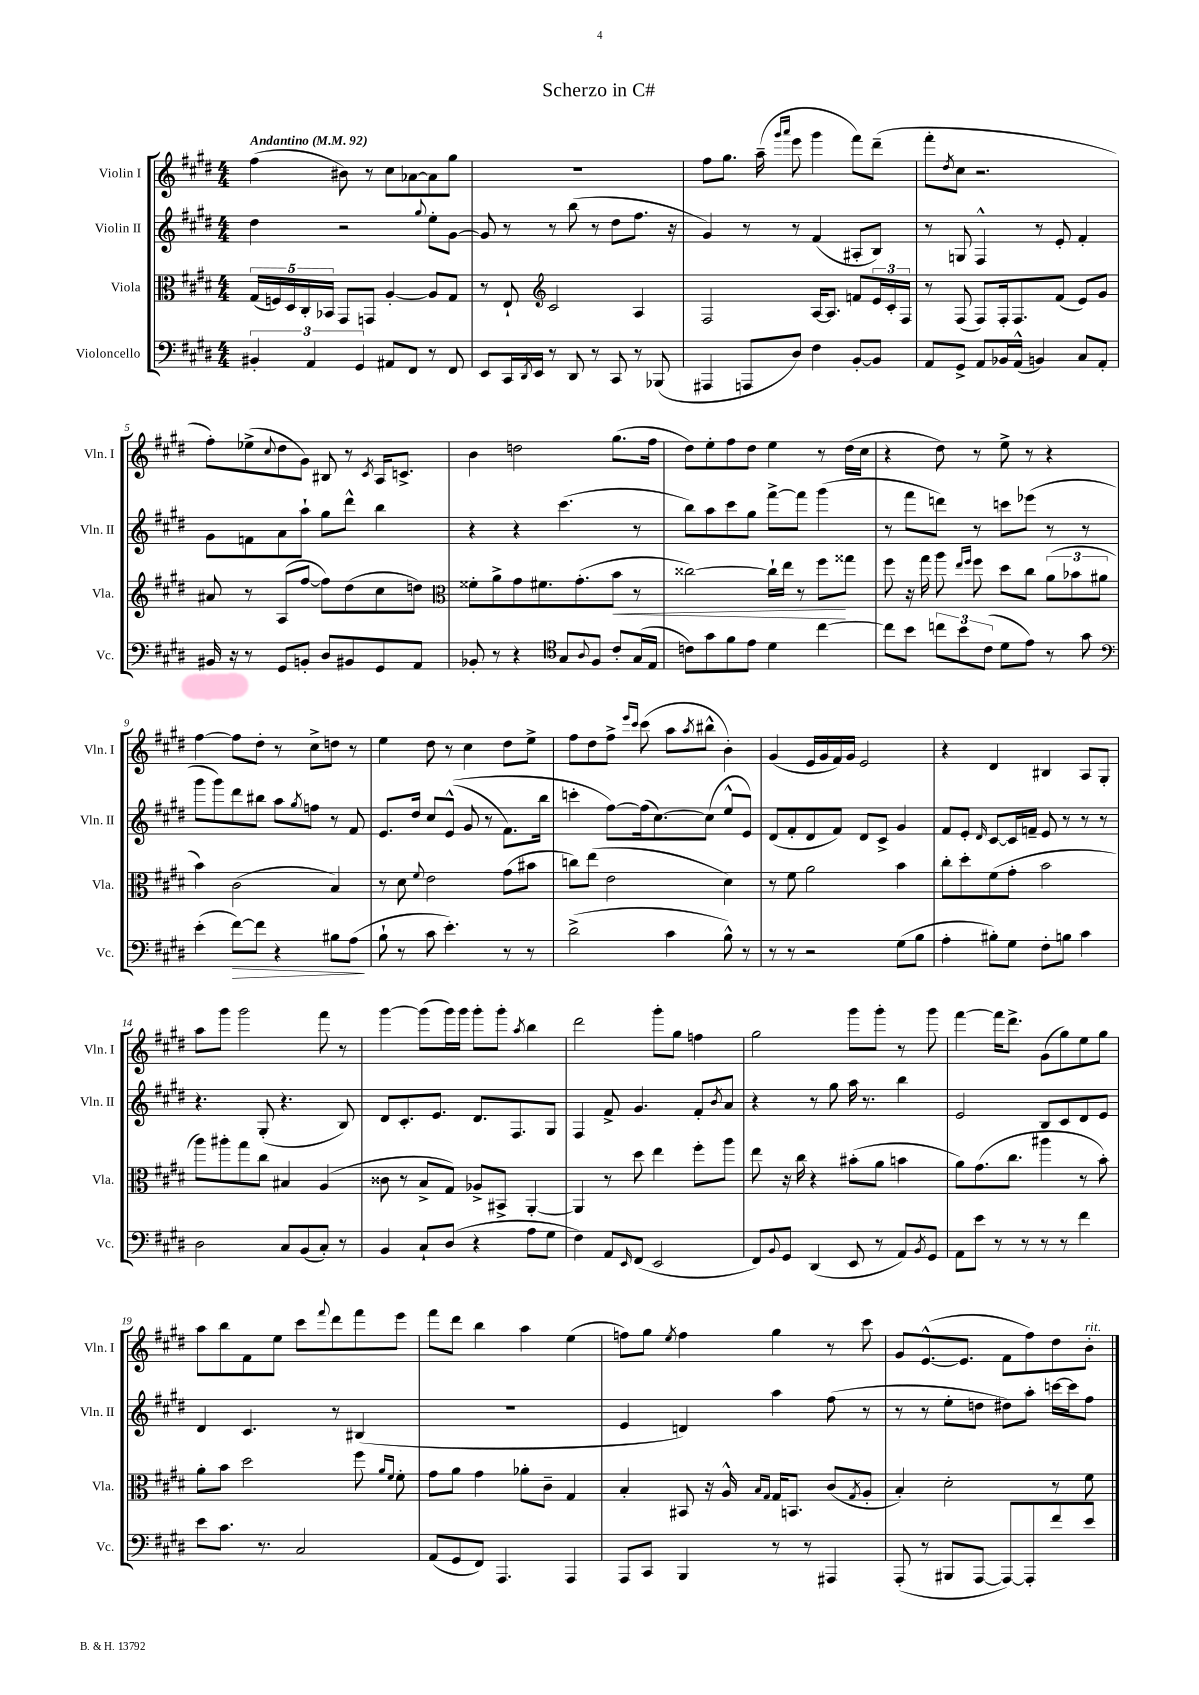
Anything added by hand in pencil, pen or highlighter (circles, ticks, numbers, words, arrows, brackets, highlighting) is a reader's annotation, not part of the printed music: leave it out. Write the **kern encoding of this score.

**kern	**dynam	**kern	**dynam	**kern	**kern
*part4	*part4	*part3	*part3	*part2	*part1
*staff4	*staff4	*staff3	*staff3	*staff2	*staff1
*I"Violoncello	*	*I"Viola	*	*I"Violin II	*I"Violin I
*I'Vc.	*	*I'Vla.	*	*I'Vln. II	*I'Vln. I
*clefF4	*	*clefC3	*	*clefG2	*clefG2
*k[f#c#g#d#]	*	*k[f#c#g#d#]	*	*k[f#c#g#d#]	*k[f#c#g#d#]
*M4/4	*	*M4/4	*	*M4/4	*M4/4
*MM92	*	*MM92	*	*MM92	*MM92
=1	=1	=1	=1	=1	=1
!	!	!	!	!	!LO:TX:a:B:t=Andantino
6BB#X'/	.	(20G#/LL	.	4dd#\	(4ff#\
.	.	20Fn/)	.	.	.
.	.	20D#/	.	.	.
.	.	20C#'/	.	.	.
6AA/	.	.	.	.	.
.	.	20BB-X/JJ	.	.	.
.	.	8GG#/L	.	2r	8b#X\)
6GG#/	.	.	.	.	.
.	.	8GGn/J	.	.	8r
8AA#X/L	.	[4A'/	.	.	8cc#\L
8FF#/J	.	.	.	.	[8a-X\
.	.	.	.	8qqgg#/	.
8r	.	8A/L]	.	8ee'\L	8a-\]
8FF#/	.	8G#/J	.	[8g#\J	8gg#\J
=2	=2	=2	=2	=2	=2
8EE/L	.	8r	.	8g#/]	1r
16CC#/L	.	8E`/	.	8r	.
8qDD#/	.	.	.	.	.
16EE/JJ	.	.	.	.	.
*	*	*clefG2	*	*	*
8r	.	2c#/	.	8r	.
8DD#/	.	.	.	(8bb\	.
8r	.	.	.	8r	.
8CC#/	.	.	.	8dd#\L	.
8r	.	4A/	.	8.ff#\J	.
(8BBB-X/	.	.	.	.	.
.	.	.	.	16r	.
=3	=3	=3	=3	=3	=3
4AAA#X/	.	2F#/	.	4g#/)	8ff#\L
.	.	.	.	.	8.gg#\J
8AAAn/L	.	.	.	8r	.
.	.	.	.	.	(16aa~\
.	.	.	.	.	16qqggg#/LL
.	.	.	.	.	16qqaaa/JJ
8D#/J)	.	.	.	8r	8eee\
4F#\	.	[16A/KL	.	(4f#/	4ggg#\
.	.	8.A/J]	.	.	.
[8BB'/L	.	8fn/L	.	8A#X'/L	8fff#\L)
8BB/J]	.	24e/L	.	8B/J)	(8ddd#~\J
.	.	24c#'/	.	.	.
.	.	24F#/JJ	.	.	.
=4	=4	=4	=4	=4	=4
8AA/L	.	8r	.	8r	8fff#'\L
.	.	.	.	.	8qdd#/
8GG#^/J	.	(8F#/	.	8Gn/	8cc#\J
8AA/L	.	8F#/L)	.	4F#^^/	2.r
16BB-X/L	.	16F#'/k	.	.	.
(16AA^^/JJ	.	8.F#/	.	.	.
4BBn/)	.	.	.	8r	.
.	.	(8f#/J	.	8e'/	.
8C#/L	.	8e/L)	.	4f#'/	.
8AA'/J	.	8g#/J	.	.	.
!!LO:LB:g=z
=5	=5	=5	=5	=5	=5
16BB#X/	.	8a#X/	.	8g#\L	8ff#'\L)
16r	.	.	.	.	.
8r	.	8r	.	8fn\	(8ee-X^\
.	.	.	.	.	8qqcc#/
8GG#/L	.	(8A/L	.	8a\	8dd#\
8BBn'/J	.	[8ff#/J	.	8aa`\J	8g#\J)
8D#/L	.	8ff#\L])	.	8gg#\L	8B#X/
8BB#X/	.	(8dd#\	.	8ddd#^^\J	8r
.	.	.	.	.	8qc#/
8GG#/	.	8cc#\	.	4bb\	16A/KL
.	.	.	.	.	8.cn^/J
8AA/J	.	8ddn\J)	.	.	.
=6	=6	=6	=6	=6	=6
*	*	*clefC3	*	*	*
8BB-X'/	.	8f##X'\L	.	4r	4b\
8r	.	8a^\	.	.	.
4r	.	8g#\	.	4r	2ddn\
.	.	8.f#X\	.	.	.
*clefC4	*	*	*	*	*
8G#/L	.	.	.	(4.ccc#\	.
.	.	(8.g#'\	.	.	.
8qqA/	.	.	.	.	.
8F#/J	.	.	.	.	.
!	!	!	!LO:HP:b	!	!
8c#'/L	.	8b\J	<	.	(8.gg#\L
(16G#/L	.	8r	.	8r	.
16E/JJ	.	.	.	.	16ff#\Jk
=7	=7	=7	=7	=7	=7
8cn\L)	.	[2cc##X\)	.	8bb\L)	8dd#\L)
8g#\	.	.	.	8aa\	8ee'\
8f#\	.	.	.	8ccc#\	8ff#\
8e\J	.	.	.	8gg#\J	8dd#\J
4d#\	.	16cc##`\LL]	.	[8fff#^\L	4ee\
.	.	16ee\JJ	.	.	.
.	.	8r	.	8fff#\J]	.
[4cc#\	.	8ff#\L	.	(4ggg#\	8r
.	.	8gg##X\J	[	.	(16dd#\LL
.	.	.	.	.	16cc#\JJ
=8	=8	=8	=8	=8	=8
8cc#\L]	.	8ff#\	.	8r	4r
8b\J	.	16r	.	8fff#\L	.
.	.	16gg#\	.	.	.
12ccn\L	.	8aa\	.	8dddn\J)	8dd#\)
12b\	.	.	.	.	.
.	.	16qqee/LL	.	.	.
.	.	16qqff#/JJ	.	.	.
.	.	8ff#\	.	8r	8r
(12c#\J	.	.	.	.	.
8d#\L	.	8dd#\L	.	8cccn\L	8ee^\
8e\J)	.	8cc#\J	.	(8eee-X\J	8r
8r	.	(12a\L	.	8r	4r
.	.	12b-X\	.	.	.
8g#\	.	.	.	8r	.
.	.	12a#X\J	.	.	.
!!LO:LB:g=z
=9	=9	=9	=9	=9	=9
*clefF4	*	*	*	*	*
(4e'\	.	4b\)	.	8ggg#\L	[4ff#\
.	.	.	.	8ggg#\)	.
!	!LO:HP:b	!	!	!	!
[8f#\L)	>	(2c#\	.	8ddd#\	8ff#\L]
8f#\J]	.	.	.	8bb#X\J	8dd#'\J
4r	.	.	.	8aa\L	8r
.	.	.	.	8qgg#/	.
.	.	.	.	8ffn\J	8cc#^\L
8B#X\L	.	4B/)	.	8r	8ddn\J
(8A\J	.	.	.	8f#/	8r
.	]	.	.	.	.
=10	=10	=10	=10	=10	=10
8B`\	.	8r	.	8.e/L	4ee\
8r	.	8d#\	.	.	.
.	.	.	.	16dd#/Jk	.
.	.	8qqf#/	.	.	.
8c#\	.	2e\	.	8cc#/L	8dd#\
4.e'\)	.	.	.	((8e^^/J	8r
.	.	.	.	8g#/	4cc#\
.	.	.	.	8r	.
8r	.	(8g#\L	.	8.f#\L)	8dd#\L
8r	.	8b#X\J	.	.	8ee^\J
.	.	.	.	16bb\Jk	.
=11	=11	=11	=11	=11	=11
(2d#^\	.	8ccn\L)	.	4cccn'\	8ff#\L
.	.	(8ee\J	.	.	8dd#\
.	.	2e\	.	[8ff#\L)	8ff#^\J
.	.	.	.	.	16qqeee/LL
.	.	.	.	.	16qqccc#/JJ
.	.	.	.	(16ff#\k]	(8ccc#\
.	.	.	.	[8.cc#\)	.
4c#\	.	.	.	.	8aa\L
.	.	.	.	.	8qaa/
.	.	.	.	(8cc#\J]	8bb#X^^\J
8B^^\)	.	4d#\)	.	8ee^^/L	4b'\)
8r	.	.	.	8e/J)	.
=12	=12	=12	=12	=12	=12
8r	.	8r	.	(8d#/L	(4g#/
8r	.	8f#\	.	8f#'/	.
2r	.	2a\	.	8d#/	16e/LL
.	.	.	.	.	16g#/
.	.	.	.	8f#/J)	16f#/)
.	.	.	.	.	16g#/JJ
.	.	.	.	8d#/L	2e/
.	.	.	.	8c#^/J	.
(8G#\L	.	4b\	.	4g#/	.
8B\J	.	.	.	.	.
=13	=13	=13	=13	=13	=13
4A'\	.	8cc#'\L	.	8f#/L	4r
.	.	8dd#'\	.	8e'/J	.
.	.	.	.	16qqd#/	.
8B#X'\L)	.	(8f#\	.	[8c#/L	4d#/
8G#\J	.	8g#'\J	.	16c#/L]	.
.	.	.	.	16fn~/JJ	.
8F#'\L	.	2b\	.	8e/	4B#X/
8Bn\J	.	.	.	8r	.
4c#\	.	.	.	8r	8A/L
.	.	.	.	8r	8G#'/J
!!LO:LB:g=z
=14	=14	=14	=14	=14	=14
2D#\	.	8aa\L)	.	4.r	8aa\L
.	.	8aa#X'\	.	.	8ggg#\J
.	.	8gg#\	.	.	2ggg#\
.	.	8cc#\J	.	(8G#'/	.
8C#/L	.	4B#X/	.	4.r	.
(8BB/	.	.	.	.	.
8C#'/J)	.	(4A/	.	.	8fff#\
8r	.	.	.	8B/)	8r
=15	=15	=15	=15	=15	=15
4BB/	.	8c##X\	.	8d#/L	[4ggg#\
.	.	8r	.	8.c#'/	.
8C#`/L	.	8B^/L	.	.	(8ggg#\L]
.	.	.	.	8.e/J	.
(8D#/J	.	8G#/J)	.	.	16ggg#\L)
.	.	.	.	.	16ggg#\JJ
4r	.	8A-X^/L	.	8.d#/L	8ggg#'\L
.	.	8BB#X^/J	.	.	8ggg#'\J
.	.	.	.	8.F#/	.
.	.	.	.	.	8qaa/
8A\L	.	[4AA'/	.	.	4bb\
8G#\J	.	.	.	8G#/J	.
=16	=16	=16	=16	=16	=16
4F#\)	.	4AA/]	.	4F#/	2ddd#\
8AA/L	.	8r	.	8f#^/	.
16qqEE/	.	.	.	.	.
(8FF#/J	.	8dd#\	.	4.g#/	.
2EE/	.	4ee\	.	.	8ggg#'\L
.	.	.	.	.	8gg#\J
.	.	8ff#'\L	.	8f#'/L	4ffn\
.	.	.	.	8qb/	.
.	.	8aa\J	.	8a/J	.
=17	=17	=17	=17	=17	=17
8FF#/L)	.	8ee\	.	4r	2gg#\
8qqBB/	.	.	.	.	.
8GG#/J	.	16r	.	.	.
.	.	16cc#\	.	.	.
(4DD#/	.	4r	.	8r	.
.	.	.	.	8gg#\	.
8EE/	.	(8b#X'\L	.	16aa\	8ggg#\L
.	.	.	.	8.r	.
8r	.	8a\J	.	.	8ggg#'\J
8AA/L)	.	4bn\	.	4bb\	8r
8qBB/	.	.	.	.	.
8GG#/J	.	.	.	.	8ggg#\
=18	=18	=18	=18	=18	=18
8AA\L	.	8a\L)	.	2e/	[4fff#\
8e\J	.	(8.g#\	.	.	.
8r	.	.	.	.	16fff#\KL]
.	.	8.cc#\J	.	.	8.ddd#^\J
8r	.	.	.	.	.
8r	.	4aa#X\	.	8B/L	(8g#\L
8r	.	.	.	8c#/	8gg#\)
4f#\	.	8r	.	8d#/	8ee\
.	.	8b'\)	.	8e/J	8gg#\J
!!LO:LB:g=z
=19	=19	=19	=19	=19	=19
8e\L	.	8a'\L	.	4d#/	8aa\L
8.c#\J	.	8b\J	.	.	8bb\
.	.	2dd#\	.	4.c#/	8f#\
8.r	.	.	.	.	.
.	.	.	.	.	8ee\J
2C#/	.	.	.	.	8ccc#\L
.	.	.	.	.	8qqfff#/
.	.	.	.	8r	8ddd#\
.	.	8ff#\	.	(4B#X/	8fff#\
.	.	16qqa/LL	.	.	.
.	.	16qqf#/JJ	.	.	.
.	.	8f#'\	.	.	8eee\J
=20	=20	=20	=20	=20	=20
(8AA/L	.	8g#\L	.	1r	8fff#\L
8GG#/	.	8a\J	.	.	8ddd#\J
8FF#/J)	.	4g#\	.	.	4bb\
4.AAA/	.	.	.	.	.
.	.	8a-X'\L	.	.	4aa\
.	.	8c#~\J	.	.	.
4AAA/	.	4G#/	.	.	(4ee\
=21	=21	=21	=21	=21	=21
8AAA/L	.	4B'/	.	4e/	8ffn\L)
8CC#/J	.	.	.	.	8gg#\J
.	.	.	.	.	8qee/
4BBB/	.	8BB#X/	.	4dn/)	4ff\
.	.	16r	.	.	.
.	.	16A^^/	.	.	.
.	.	16qqB/LL	.	.	.
.	.	16qqG#/JJ	.	.	.
8r	.	16G#/KL	.	4aa\	4gg#\
.	.	8.BBn/J	.	.	.
8r	.	.	.	.	.
4AAA#X/	.	(8c#/L	.	(8ff#\	8r
.	.	8qG#/	.	.	.
.	.	8A'/J	.	8r	8ccc#\
=22	=22	=22	=22	=22	=22
(8AAA'/	.	4B'/)	.	8r	8g#/L
8r	.	.	.	8r	([8.e^^/
8BBB#X/L	.	2d#'\	.	8ee'\L	.
.	.	.	.	.	8.e/J]
[8AAA/J	.	.	.	8ddn\J	.
8AAA/L_)	.	.	.	8dd#X\L)	8f#\L
8AAA'/]	.	.	.	8aa'\J	8ff#\)
8f#/	.	8r	.	[16cccn\LL	8dd#\
.	.	.	.	16ccc\J]	.
!	!	!	!	!	!LO:TX:a:i:t=rit.
8e/J	.	8f#\	.	8ff#\J	8b'\J
==	==	==	==	==	==
*-	*-	*-	*-	*-	*-
